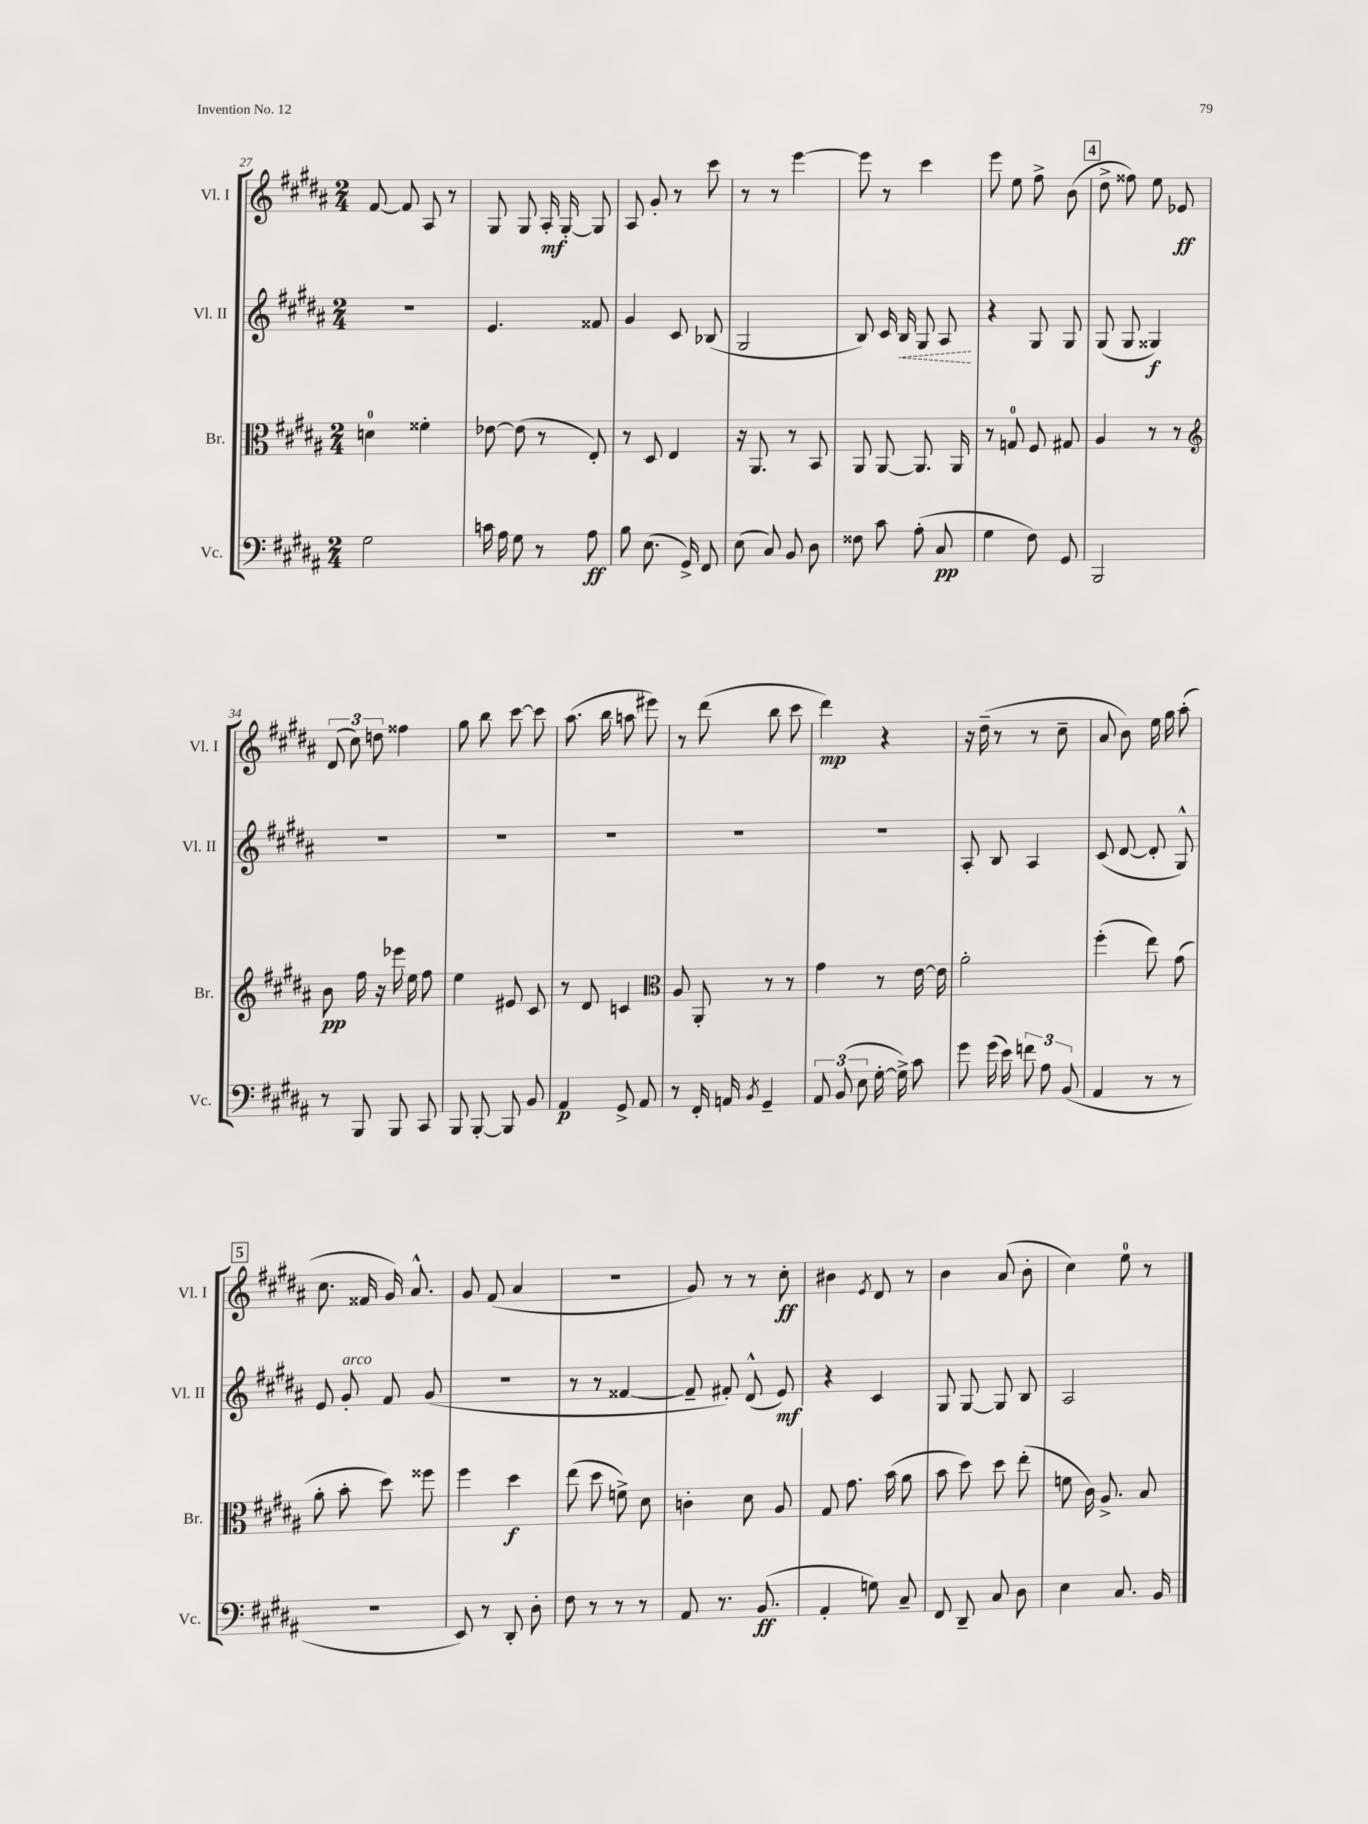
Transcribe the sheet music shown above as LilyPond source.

<<
\new StaffGroup <<
\new Staff = "s0" \with { instrumentName = "Vl. I" shortInstrumentName = "Vl. I" } {
    \clef treble \key b \major \numericTimeSignature \time 2/4
    \autoBeamOff fis'8~ fis'8 ais8 r8 |
    gis8 gis8 ais16-.\mf gis16~-. gis8 |
    ais8 gis'8-. r8 cis'''8 |
    r8 r8 e'''4~ |
    e'''8 r8 cis'''4 |
    e'''8 e''8 fis''8-> b'8( |
    \mark \markup { \box "4" } dis''8-> fisis''8) e''8 ees'8\ff |
    \tuplet 3/2 { dis'8( cis''8) d''8 } fisis''4 |
    gis''8 b''8 cis'''8~ cis'''8 |
    ais''8.( b''16 a''8 eis'''8) |
    r8 dis'''8( b''8 cis'''8 |
    dis'''4\mp) r4 |
    r16 dis''16--( r8 r8 cis''8-- |
    ais'8 b'8) e''16 gis''16 ais''8-.( |
    \mark \markup { \box "5" } cis''8. fisis'16 gis'16) ais'8.-^ |
    gis'8 fis'8( ais'4 |
    r2 |
    gis'8) r8 r8 cis''8-.\ff |
    bis'4 \acciaccatura { e'8 } dis'8 r8 |
    b'4 ais'8( b'8-. |
    cis''4) e''8-0 r8 \bar "|." |
}
\new Staff = "s1" \with { instrumentName = "Vl. II" shortInstrumentName = "Vl. II" } {
    \clef treble \key b \major \numericTimeSignature \time 2/4
    \autoBeamOff R2 |
    e'4. fisis'8 |
    gis'4 cis'8 bes8( |
    gis2 |
    b8) cis'16 \once \override Hairpin.style = #'dashed-line b16\< gis8 ais8\! |
    r4 gis8 gis8 |
    \mark \markup { \box "4" } gis8( gis8 gisis4\f) |
    R2 |
    R2 |
    R2 |
    r2 |
    R2 |
    ais8-. b8 ais4 |
    cis'8( dis'8~ dis'8-. gis8-^) |
    \mark \markup { \box "5" } e'8 gis'8-.^\markup { \italic "arco" } fis'8 gis'8( |
    R2 |
    r8 r8 fisis'4~ |
    fisis'8-- fis'8-.) dis'8-^( e'8\mf) |
    r4 cis'4 |
    gis8 gis8~ gis8 b8 |
    ais2 \bar "|." |
}
\new Staff = "s2" \with { instrumentName = "Br." shortInstrumentName = "Br." } {
    \clef alto \key b \major \numericTimeSignature \time 2/4
    \autoBeamOff d'4-0 fisis'4-. |
    ees'8~ ees'8( r8 e8-.) |
    r8 dis8 e4 |
    r16 ais,8. r8 b,8 |
    ais,8 ais,8~ ais,8. ais,16 |
    r8 g8-0 fis8 gis8 |
    \mark \markup { \box "4" } ais4 r8 r8 |
    \clef treble b'8\pp fis''16 r16 ees'''16 e''16 fis''8 |
    e''4 eis'8 cis'8 |
    r8 dis'8 c'4 |
    \clef alto ais8 ais,8-. r8 r8 |
    gis'4 r8 e'16~ e'16 |
    ais'2-. |
    fis''4-.( e''8) gis'8( |
    \mark \markup { \box "5" } ais'8-. b'8-. dis''8) fisis''8 |
    fis''4 dis''4\f |
    e''8( dis''8 f'8->) dis'8 |
    c'4-. dis'8 ais8 |
    gis8 gis'8. b'16( ais'8 |
    b'8 dis''8) dis''8 e''8-.( |
    f'8 cis'16) ais8.-> b8 \bar "|." |
}
\new Staff = "s3" \with { instrumentName = "Vc." shortInstrumentName = "Vc." } {
    \clef bass \key b \major \numericTimeSignature \time 2/4
    \autoBeamOff gis2 |
    c'16 ais16 gis8 r8 ais8\ff |
    b8 e8.( gis,16->) fis,8 |
    e8( cis8) b,8 dis8 |
    fisis8 cis'8 ais8-.( cis8\pp |
    gis4 fis8) gis,8 |
    \mark \markup { \box "4" } b,,2 |
    r8 b,,8 b,,8 cis,8 |
    b,,8 b,,8~-. b,,8 b,8 |
    ais,4\p gis,8-> ais,8 |
    r8 fis,16-. a,16 \acciaccatura { b,8 } gis,4-- |
    \tuplet 3/2 { ais,8 b,8( e8 } gis16~-. gis16->) cis'8 |
    gis'8 gis'16( e'16) \tuplet 3/2 { f'8 ais8 b,8( } |
    ais,4 r8 r8 |
    \mark \markup { \box "5" } R2 |
    e,8) r8 dis,8-. dis8-. |
    fis8 r8 r8 r8 |
    ais,8 r8. b,8.\ff( |
    ais,4-. g8) cis8-- |
    fis,8 dis,8-- cis8 dis8 |
    e4 cis8. b,16 \bar "|." |
}
>>
>>
\layout { \context { \Score currentBarNumber = #27 } }
